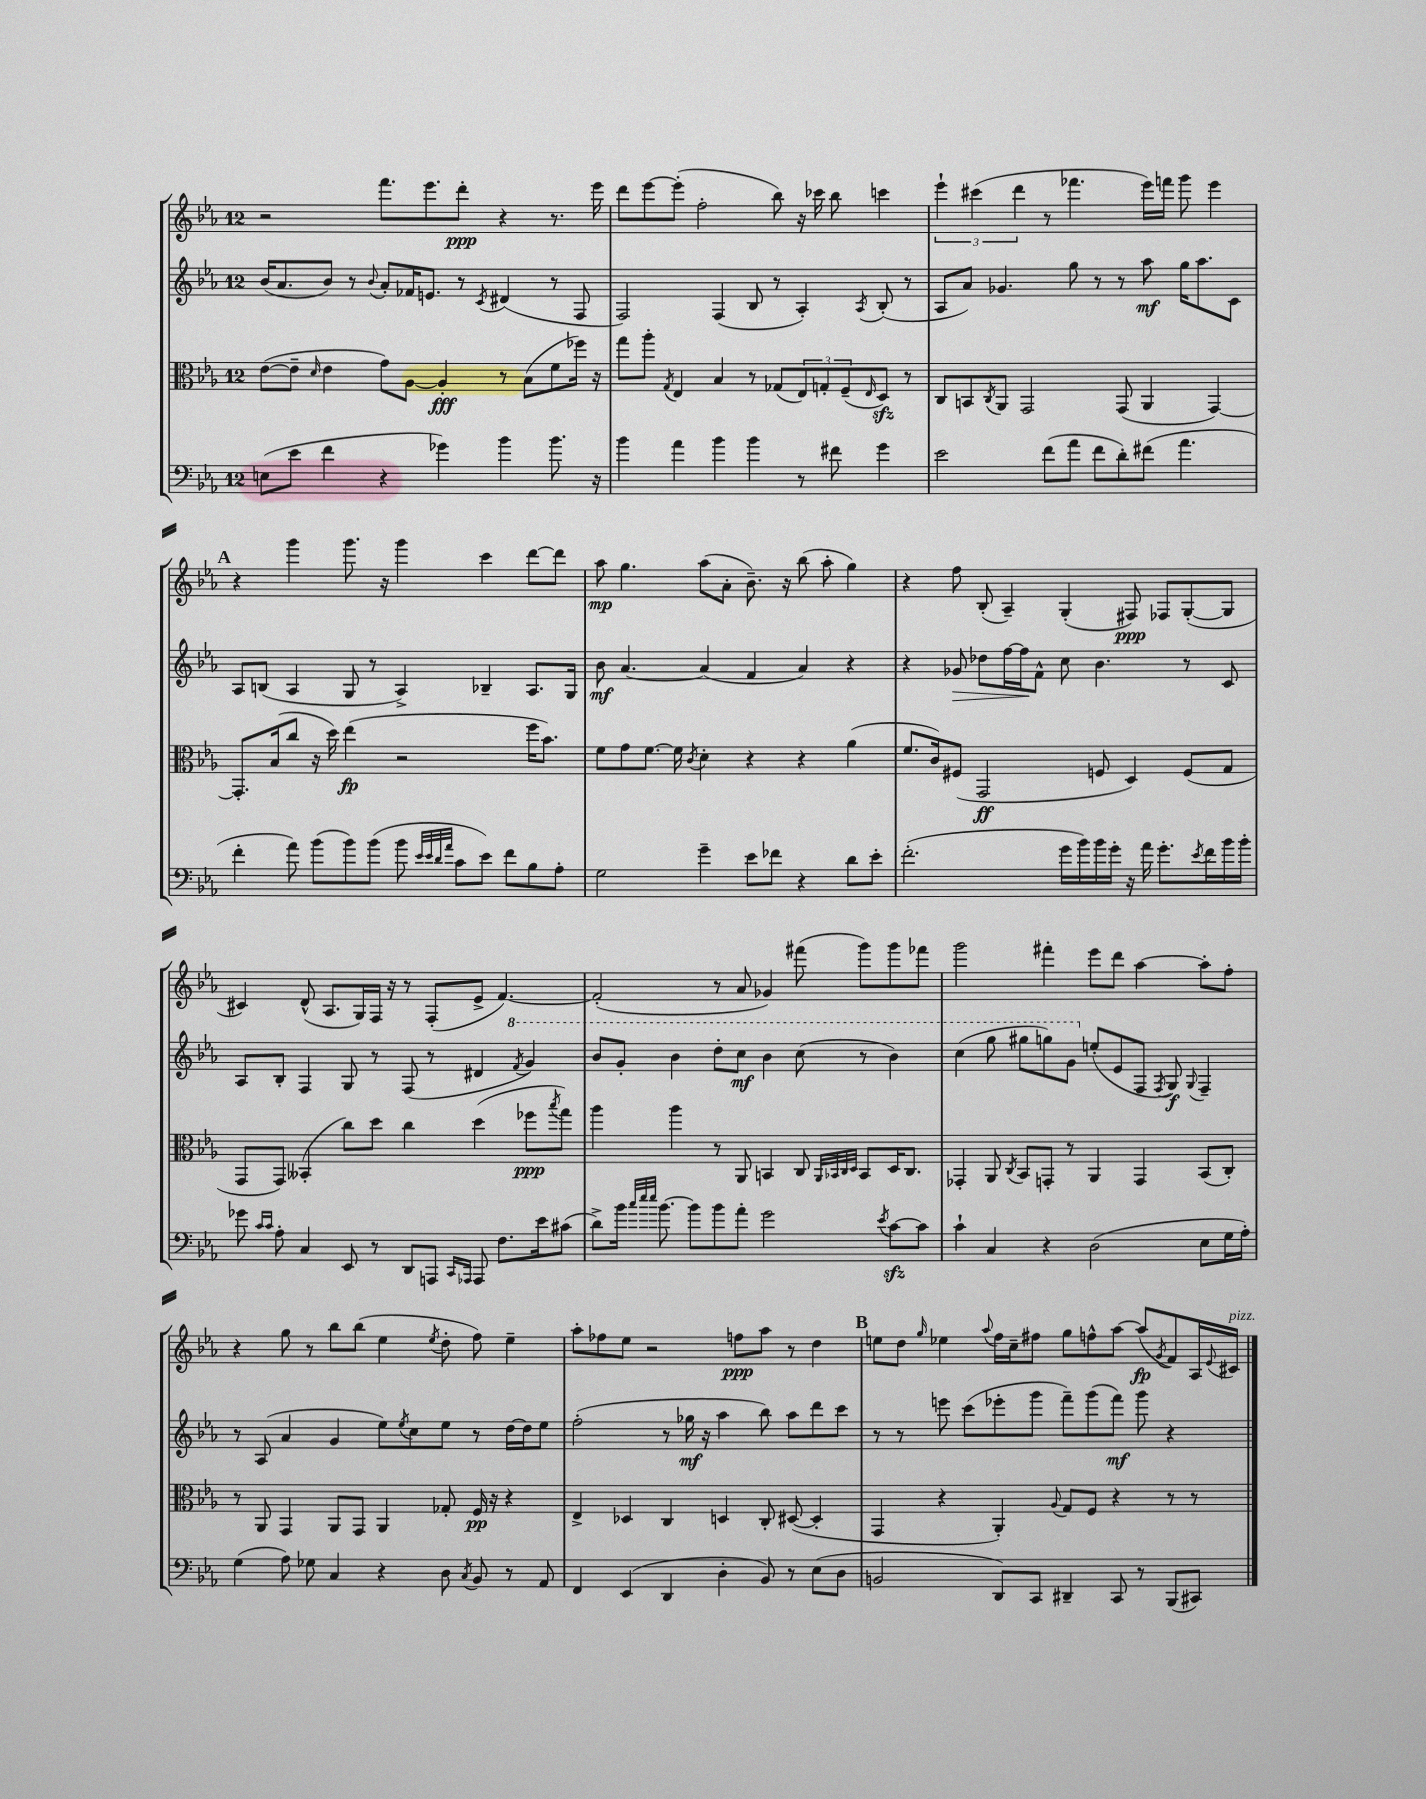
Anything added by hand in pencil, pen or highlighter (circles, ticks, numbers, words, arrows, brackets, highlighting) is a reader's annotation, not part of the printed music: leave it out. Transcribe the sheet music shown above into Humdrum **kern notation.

**kern	**kern	**kern	**kern
*staff4	*staff3	*staff2	*staff1
*clefF4	*clefC3	*clefG2	*clefG2
*k[b-e-a-]	*k[b-e-a-]	*k[b-e-a-]	*k[b-e-a-]
*M12/8	*M12/8	*M12/8	*M12/8
(8E	([8e-	(16b-	2r
.	.	8.a-	.
8e-	8e-~]	.	.
.	16qqd	.	.
4f	4e-	8b-)	.
.	.	8r	.
.	.	8qqb-	.
4r	8g)	8a-'	8.fff
.	[8A-	16f-	.
.	.	8.e	8.eee-
4g-)	4A-']	.	.
.	.	8r	8ddd'
.	.	8qc	.
4b-	8r	(4d#	4r
.	(8B-	.	.
8.b-	8f	8r	8.r
.	16ff-)	8F	.
16r	16r	.	16eee-
=	=	=	=
4b-	8gg	2F)	8ddd
.	8aa-'	.	[8eee-
.	8qG	.	.
4a-	4E-	.	(8eee-']
.	.	.	2ff'
4b-	4B-	(4F	.
4b-	8r	8B-	.
.	(8G-	8r	8bb-)
8r	12E-)	4A-')	16r
.	.	.	16ccc-
.	12G'	.	.
8f#	.	.	8bb-
.	(12F~	.	.
.	16qqE-	8qA-	.
4g	8D)	(8B-'	4ccc
.	8r	8r	.
=	=	=	=
2e-	8C	8A-	6eee-`
.	8BB	8a-)	.
.	.	.	(6ccc#
.	8qC	.	.
.	8AA-	4.g-	.
.	.	.	6ddd
.	2GG	.	.
(8f	.	.	8r
8a-	.	8gg	4.fff-
8f	.	8r	.
8d')	(8GG	8r	.
(8f#	4AA-	8aa-	16eee-)
.	.	.	16fff
4.a-	.	16gg	8ggg
.	.	8.aa-	.
.	[4GG)	.	4eee-
.	.	8c	.
=	=	=	=
4f'	8.GG']	8A-	4r
.	.	(8B	.
.	(16B-	.	.
8a-)	8cc	4A-	4ggg
(8b-	16r	.	.
.	16dd)	.	.
8b-)	(4ee-	8G	8.ggg
(8b-	.	8r	.
.	.	.	16r
8b-	2r	4A-^)	4ggg
32qqe-	.	.	.
32qqe-	.	.	.
32qqd	.	.	.
32qqa-	.	.	.
8c	.	.	.
8e-)	.	4B-~	4ccc
8f	.	.	.
8B-	16ff	8.A-	[8ddd
.	8.b-)	.	.
8A-'	.	.	8ddd]
.	.	16G	.
=	=	=	=
2G	8f	8b-	8aa-
.	8g	[4.a-	4.gg
.	[8.f	.	.
.	16f]	.	.
.	8qc	.	.
4g~	4d'	(4a-]	(8aa-
.	.	.	8a-'
8e-	4r	4f	8.b-~)
8f-	.	.	.
.	.	.	16r
4r	4r	4a-)	(8bb-
.	.	.	8aa-'
8d	(4a-	4r	4gg)
8e-'	.	.	.
=	=	=	=
(2.f'	8.f	4r	4r
.	16c)	.	.
.	(8F#	8g-	8ff
.	2GG	8dd-	(8B-'
.	.	[16ff	4A-~)
.	.	16ff]	.
.	.	8f^^	.
16g	.	8cc	(4G'
16b-)	.	.	.
16b-	8F	4.b-	.
16g'	.	.	.
16r	4D)	.	8F#)
16a-	.	.	.
8.g'	.	.	8F-
.	(8F	8r	([8G'
8qe-	.	.	.
16f	.	.	.
16b-	8G	8c	8G]
16b-'	.	.	.
=	=	=	=
8g-	8GG	8A-	4c#)
16qqc	.	.	.
16qqc	.	.	.
8A-'	8GG)	8B-'	.
4C	(4BB--'	4F	(8d^^
.	.	.	8.A-
8EE-	8cc)	8G	.
.	.	.	16G)
8r	8dd	8r	16F
.	.	.	16r
8DD	4cc	(8F	8r
8AAA	.	8r	(8F'
16qqCC	.	.	.
16qqAAA-	.	.	.
8AAA-	(4dd	4d#	8e-^
8.F	.	.	[4.f)
.	.	8qff	.
.	8ff-	4gg)	.
16e-	.	.	.
.	8qbb-	.	.
(8c#	8gg)	.	.
=	=	=	=
8d^)	4aa-	8bb-	(2f']
16b-	.	8gg'	.
32qqcc	.	.	.
32qqee-	.	.	.
32qqee-	.	.	.
[8.b-	.	.	.
.	4aa-	4bb-	.
8b-]	.	.	.
8b-	8r	8ddd'	8r
8a-'	8AA-	8ccc	8a-
2g	4BB	4bb-	4g-)
.	8C	(8ccc	(8fff#
.	32qqAA-	.	.
.	32qqBB-	.	.
.	32qqC	.	.
.	32qqD	.	.
.	8BB-	8r	8ggg)
8qe-	.	.	.
[8c	16D	4bb-)	8ggg
.	8.C	.	.
8c]	.	.	8fff-
=	=	=	=
4c`	4GG-'	(4ccc	2ggg
4C	8AA-	8ggg	.
.	8qC	.	.
.	8BB-	8ggg#	.
4r	8GG'	8ggg)	4fff#'
.	8r	8gg	.
(2D	4AA-	(8ee'	8eee-
.	.	8e-	8ddd
.	4GG	8F	[4aa-
.	.	8qF	.
.	.	8G)	.
.	.	8qqG	.
8E-	(8BB-	4F~	8aa-']
16G	8C')	.	8ff'
16A-')	.	.	.
=	=	=	=
(4G	8r	8r	4r
.	8AA-	(8A-	.
8A-)	4GG	4a-	8gg
8G-	.	.	8r
4C	8AA-	4g	8bb-
.	8GG	.	(8bb-
4r	4AA-	8ee-)	4ee-
.	.	8qee-	.
.	.	8cc	.
.	.	.	8qee-
8D	8G-'	8ee-	8dd'
8qC	.	.	.
8BB-	16F	8r	8ff)
.	16r	.	.
8r	4r	[16dd	4ee-~
.	.	16dd]	.
8AA-	.	8ee-	.
=	=	=	=
4FF	4E-^	(2ff'	8aa-'
.	.	.	8ff-
(4EE-	4D-	.	8ee-
.	.	.	2r
4DD	4C	8r	.
.	.	16gg-	.
.	.	16r	.
4D'	4D	4aa-	.
.	.	.	8ff
8BB-)	8C'	8bb-)	8aa-
8r	([8D#	8aa-	8r
(8E-	4D#']	8ddd	4dd
8D	.	8ccc	.
=	=	=	=
2BB	4GG	8r	8ee
.	.	8r	8dd
.	.	.	16qqgg
.	4r	8eee	4ee-
.	.	(8ccc	.
.	.	.	8qqaa-
8DD)	4AA-')	8eee-'	16ff
.	.	.	16cc~
8CC	.	8ggg	8ff#
.	8qqA-	.	.
4DD#~	8G	8fff~)	8gg
.	8F	(8ggg	8ff^^
8CC	4r	8fff)	[8aa-
8r	.	8ggg	(8aa-]
.	.	.	8qg
(8BBB-	8r	4r	8f)
8CC#)	8r	.	16A-
.	.	.	8qqe-
.	.	.	16c#
==	==	==	==
*-	*-	*-	*-
